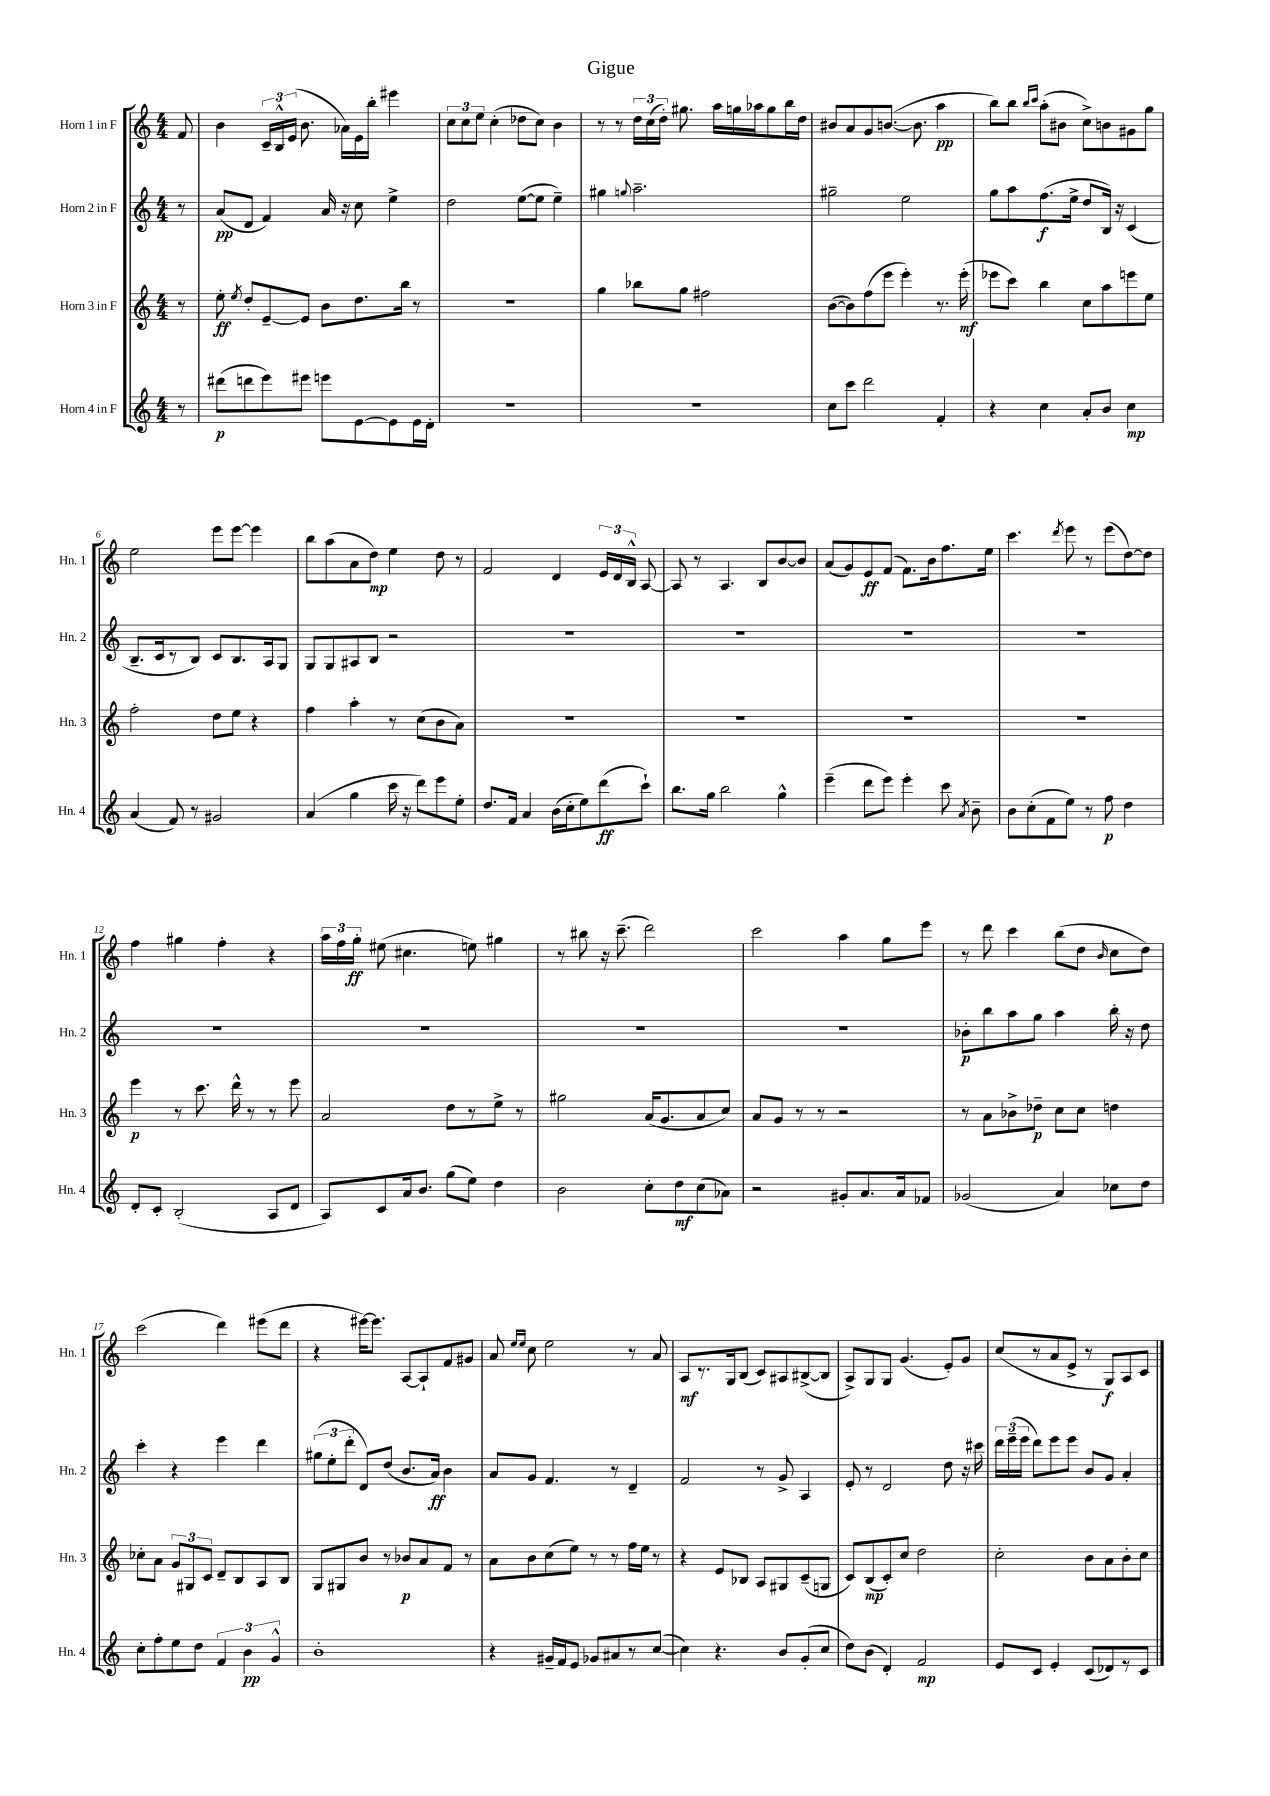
\header { title = "Gigue" }
<<
\new StaffGroup <<
\new Staff = "s0" \with { instrumentName = "Horn 1 in F" shortInstrumentName = "Hn. 1" } {
    \clef treble \key c \major \numericTimeSignature \time 4/4 \partial 8
    \autoBeamOff f'8 |
    b'4 \tuplet 3/2 { c'16[-- b16-^ e'16]( } b'8. aes'16[) e'16 b''16]-. eis'''4 |
    \tuplet 3/2 { c''8[ c''8 e''8] } c''4-.( des''8[ c''8]) b'4 |
    r8 r8 \tuplet 3/2 { d''16[ c''16( d''16]-.) } gis''8. a''16[ g''16 aes''16 g''8 b''16 d''16] |
    bis'8[ a'8 g'8 b'8.]~( b'8. a''4\pp |
    b''8[) b''8] \grace { b''16[ c'''16] } a''8[-.( bis'8] c''8[->) b'8 gis'8 g''8] |
    e''2 e'''8[ e'''8]~ e'''4 |
    b''8[ a''8( a'8 d''8]\mp) e''4 d''8 r8 |
    f'2 d'4 \tuplet 3/2 { e'16[ d'16 b16]-^ } a8~ |
    a8 r8 a4. b8[ b'8~ b'8] |
    a'8[( g'8) e'8\ff f'8]( f'8.[) b'16 f''8. e''16] |
    c'''4. \acciaccatura { d'''8 } e'''8 r8 e'''8[( d''8~) d''8] |
    f''4 gis''4 f''4-. r4 |
    \tuplet 3/2 { a''16[ f''16 g''16]-.\ff } eis''8( cis''4. e''8) gis''4 |
    r8 bis''8 r16 c'''8.--( d'''2) |
    c'''2 a''4 g''8[ e'''8] |
    r8 d'''8 c'''4 b''8[( d''8] \grace { b'16 } c''8[ d''8]) |
    c'''2( d'''4) eis'''8[( d'''8] |
    r4 eis'''16[~) eis'''8.] a8[~ a8-! f'8 gis'8] |
    a'8 \grace { e''16[ e''16] } c''8 e''2 r8 a'8 |
    a8[\mf r8. g16 b8]( c'8[) ais8 bis8~->( bis8] |
    a8[->) g8 g8] g'4.( e'8[-.) g'8] |
    c''8[( r8 a'8 e'8]-> r8 g8[\f) a8 c'8] \bar "|." |
}
\new Staff = "s1" \with { instrumentName = "Horn 2 in F" shortInstrumentName = "Hn. 2" } {
    \clef treble \key c \major \numericTimeSignature \time 4/4 \partial 8
    \autoBeamOff r8 |
    a'8[\pp( d'8] f'4) a'16 r16 c''8 e''4-> |
    d''2 e''8[~( e''8] e''4--) |
    gis''4 \appoggiatura { g''8 } a''2.-- |
    gis''2-- e''2 |
    g''8[ a''8 f''8.\f( e''16]-> d''8[ b16]) r16 c'4( |
    b8.[-- c'16 r8 b8]) c'8[ b8. a16 g8] |
    g8[ g8 ais8 b8] r2 |
    R1 |
    R1 |
    R1 |
    R1 |
    R1 |
    R1 |
    R1 |
    R1 |
    bes'8[-.\p b''8 a''8 g''8] a''4 b''16-. r16 d''8 |
    c'''4-. r4 e'''4 d'''4 |
    \tuplet 3/2 { gis''8[( e''8-. d'''8]-. } d'8[) d''8]( b'8.[ a'16]\ff) b'4 |
    a'8[ g'8] f'4. r8 d'4-- |
    f'2 r8 g'8-> a4 |
    e'8-. r8 d'2 d''8 r16 cis'''16 |
    \tuplet 3/2 { d'''16[ e'''16--( e'''16] } d'''8[) e'''8 e'''8] b'8[ g'8] a'4-. \bar "|." |
}
\new Staff = "s2" \with { instrumentName = "Horn 3 in F" shortInstrumentName = "Hn. 3" } {
    \clef treble \key c \major \numericTimeSignature \time 4/4 \partial 8
    \autoBeamOff r8 |
    e''8-.\ff \acciaccatura { e''8 } d''8[-. e'8~-- e'8] b'8[ d''8. b''16] r8 |
    r1 |
    g''4 bes''8[ g''8] fis''2 |
    b'8[~( b'8) f''8( e'''8] e'''4-.) r8. e'''16-.\mf( |
    ees'''8[ c'''8]) b''4 c''8[ a''8 e'''8 e''8] |
    f''2-. d''8[ e''8] r4 |
    f''4 a''4-. r8 c''8[( b'8 a'8]) |
    R1 |
    R1 |
    R1 |
    R1 |
    e'''4\p r8 c'''8. d'''16-^ r8 r8 e'''8 |
    a'2 d''8[ r8 e''8]-> r8 |
    gis''2 a'16[( g'8. a'8 c''8]) |
    a'8[ g'8] r8 r8 r2 |
    r8 a'8[ bes'8-> des''8]--\p c''8[ c''8] d''4 |
    ces''8[-. a'8] \tuplet 3/2 { g'8[ gis8 c'8] } d'8[-- b8 a8 b8] |
    g8[ gis8 b'8] r8 bes'8[\p a'8 f'8] r8 |
    a'8[ b'8 c''8( e''8]) r8 r8 f''16[ e''16] r8 |
    r4 e'8[ bes8] a8[ gis8 c'8--( g8] |
    c'8[) b8\mp( c'8-.) c''8] d''2 |
    c''2-. b'8[ a'8 b'8-. c''8] \bar "|." |
}
\new Staff = "s3" \with { instrumentName = "Horn 4 in F" shortInstrumentName = "Hn. 4" } {
    \clef treble \key c \major \numericTimeSignature \time 4/4 \partial 8
    \autoBeamOff r8 |
    dis'''8[\p( d'''8 e'''8) eis'''8] e'''8[ e'8~ e'8 e'16 d'16]-. |
    R1 |
    R1 |
    c''8[ c'''8] d'''2 f'4-. |
    r4 c''4 a'8[-. b'8] c''4\mp |
    a'4( f'8) r8 gis'2 |
    a'4( g''4 c'''16 r16 d'''8[) e'''8 e''8]-. |
    d''8.[ f'16] a'4 b'16[( c''16-. e''8) d'''8\ff( c'''8]-!) |
    b''8.[ g''16] b''2 g''4-^ |
    e'''4--( d'''8[ e'''8]) e'''4-. c'''8 \acciaccatura { a'8 } b'8-- |
    b'8[ c''8-.( f'8 e''8]) r8 f''8\p d''4 |
    d'8[-. c'8]-. b2-.( a8[ d'8] |
    a8[) c'8 a'16 b'8.] g''8[( e''8]) d''4 |
    b'2 c''8[-. d''8\mf c''8( aes'8]) |
    r2 gis'8[-. a'8. a'16 fes'8] |
    ges'2( a'4) ces''8[ d''8] |
    c''8[-. f''8-. e''8 d''8] \tuplet 3/2 { f'4 b'4\pp g'4-^ } |
    b'1-. |
    r4 gis'16[-- f'16 e'8] ges'8[ ais'8 r8 c''8]~( |
    c''4) r4. b'8[ g'8-.( c''8] |
    d''8[) b'8]( d'4-.) f'2\mp |
    e'8[ c'8] e'4-. c'8[( des'8) r8 c'8] \bar "|." |
}
>>
>>
